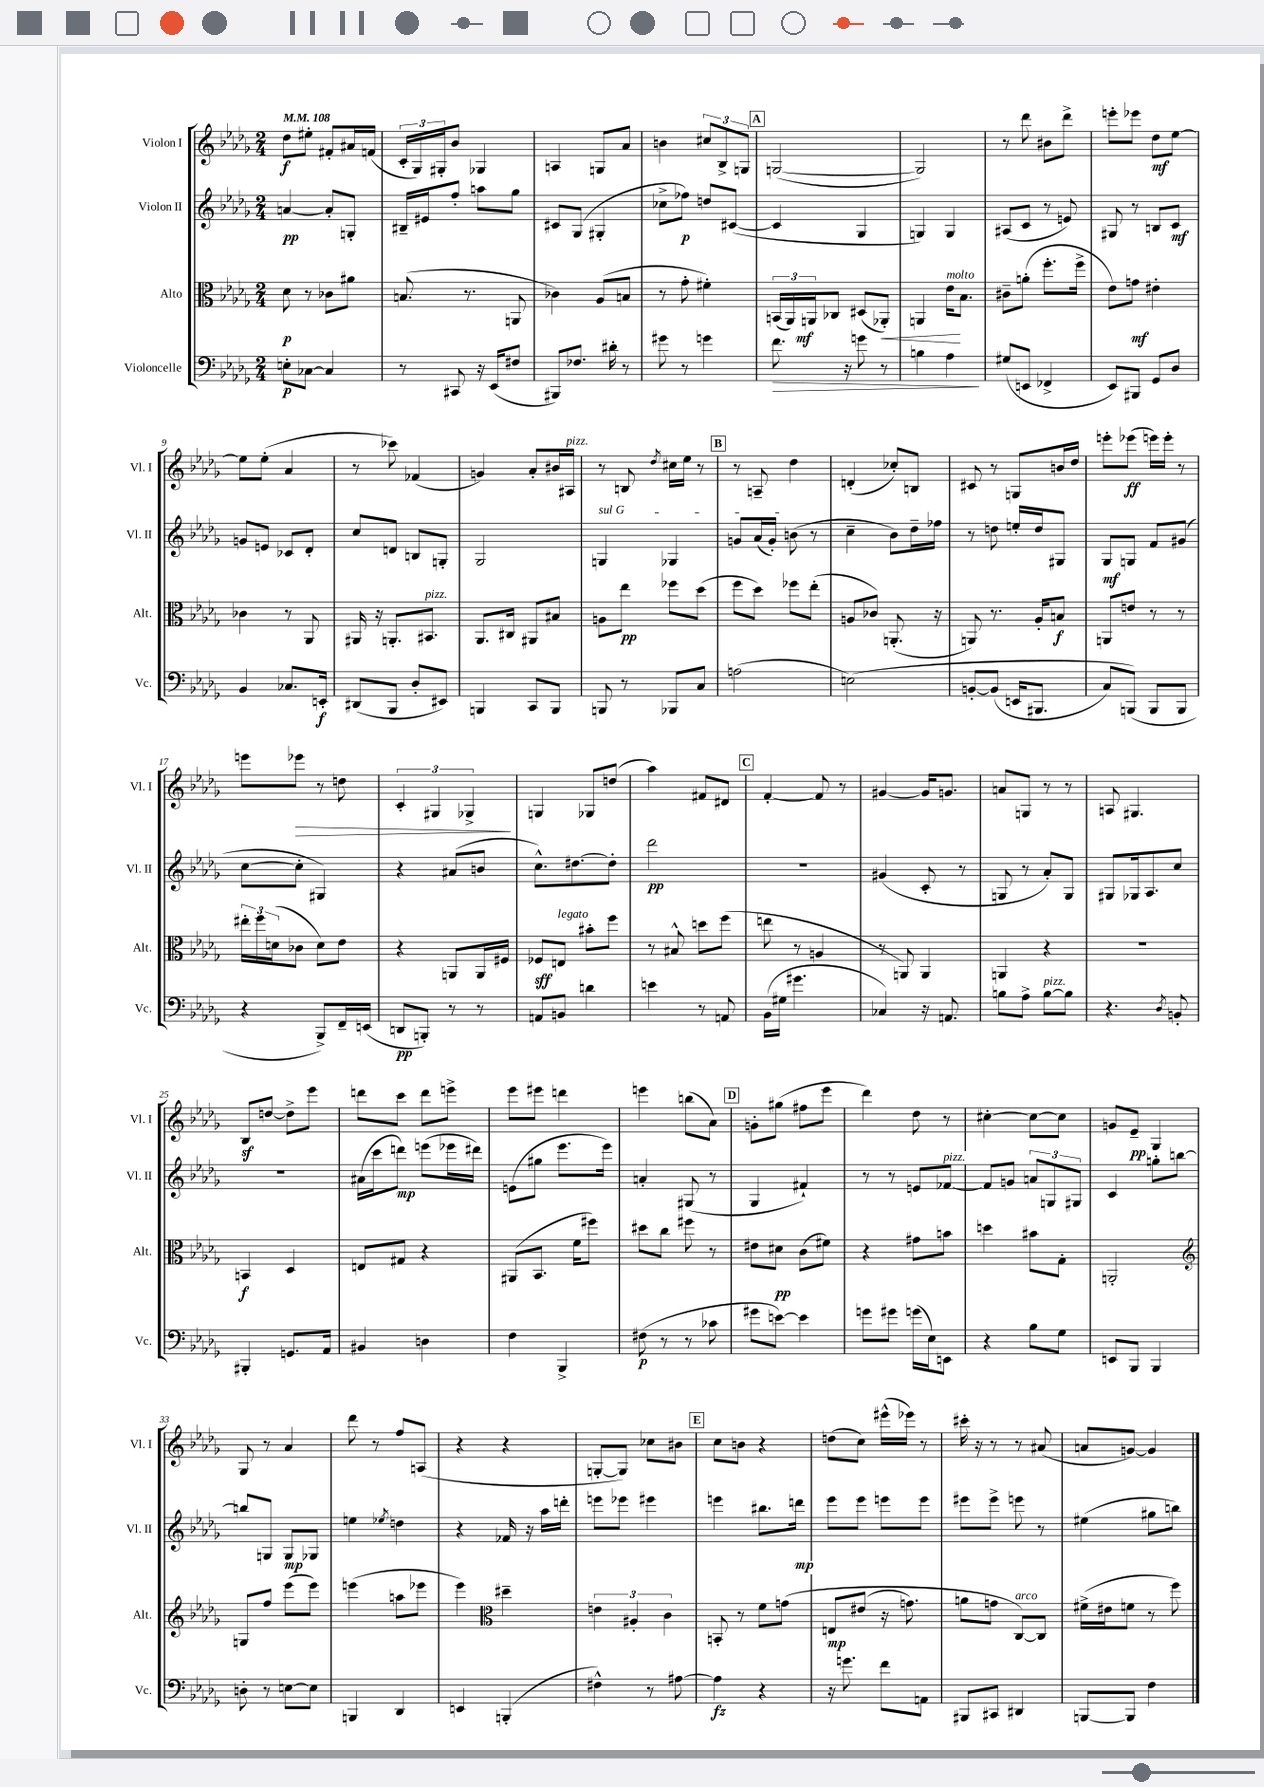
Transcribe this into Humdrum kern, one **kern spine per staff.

**kern	**kern	**kern	**kern
*staff4	*staff3	*staff2	*staff1
*clefF4	*clefC3	*clefG2	*clefG2
*k[b-e-a-d-g-]	*k[b-e-a-d-g-]	*k[b-e-a-d-g-]	*k[b-e-a-d-g-]
*M2/4	*M2/4	*M2/4	*M2/4
*MM108	*MM108	*MM108	*MM108
8E'	8d-	[4a	8dd-
[8C-	8r	.	8ee#'
4C-]	8c-	8a']	8f#'
.	8a#	8G'	16a#
.	.	.	(16f
=	=	=	=
8r	(8.B	16B#~	24c'
.	.	.	24G-)
.	.	16e#	.
.	.	.	24G#'
8CC#	.	8ff'	8b-
.	8.r	.	.
16r	.	8aa	4G-
(16EE-	.	.	.
8F#	8AA	8gg-	.
=	=	=	=
8BBB#)	4c-)	8c#	4A
8.F-	.	(8G-	.
.	(8A-	4G#'	8G
16d#'	.	.	.
8r	8B	.	8a-
=	=	=	=
8g#	8r	8cc-^	4b
8r	8g-'	8ff-)	.
4g	4f#')	8dd	12cc#
.	.	.	12B-^
.	.	([8c#	.
.	.	.	12G
=	=	=	=
8.f	(24BB	4c#]	([2G
.	24AA-)	.	.
.	24AA	.	.
.	8C-	.	.
16r	.	.	.
8g	(8D#	4G-	.
8r	8AA-')	.	.
=	=	=	=
4B	4AA	4G)	2G])
4A-	16e-	4G	.
.	8.B-	.	.
=	=	=	=
(8G#	8c#~	(8A#	8r
8EE	(8a'	8c	8ddd-
4FF-^	8.ff'	8r	8b#
.	.	8e)	8ddd-^
.	16ff^	.	.
=	=	=	=
8EE-)	8e-)	8G#	8eee'
8BBB#	8g	8r	8eee-
8GG-	4e#'	8B	8dd-
8D-	.	8c	[8ee-
=	=	=	=
4BB-	4c-	8g	8ee-]
.	.	8e	(8ee-'
8.C-	8r	8c-	4a-
.	8AA-	8d-'	.
16EE'	.	.	.
=	=	=	=
(8DD#	16AA#	8cc	8r
.	16r	.	.
8BBB-	8.AA'	8d	8ccc-)
8D-'	.	8B	(4f-
.	8.BB#	.	.
8EE#)	.	8G'	.
=	=	=	=
4BBB	8.AA-	2G-	4g)
.	16C#	.	.
8CC	8AA#	.	8a-'
8BBB	8B#	.	16b#
.	.	.	16A#
=	=	=	=
8BBB	8A	4G	8r
8r	8ee-	.	8B
.	.	.	8qdd-
8BBB-	8ff-	4G-	16cc#
.	.	.	16ee-
8C	(8dd-	.	8r
=	=	=	=
(2A	8ff	8g	8r
.	8dd-)	(16a-	8A~
.	.	16g')	.
.	8ff-	(8b	4dd-
.	(8ee-'	8r	.
=	=	=	=
&(2E)	8A	4cc~	(4d'
.	8c-)	.	.
.	(8.AA'	8b-)	8cc-')
.	.	16dd-~	8B
.	16r	16ff-	.
=	=	=	=
[8BB'	8AA)	8r	8c#
(8BB]	8.r	8dd	8r
16EE	.	16ee'	8G
8.BBB#	16A-'	16dd	.
.	8B	8G#	16b
.	.	.	16dd-
=	=	=	=
8C)	8AA	8G-	8eee'
(8BBB&)	8e	8G	(8eee-
8BBB	8r	8f	16eee)
.	.	.	16eee'
8BBB	8r	(8g#	8r
=	=	=	=
4r	24ee#'	[8cc	8eee
.	24ff	.	.
.	(24d	.	.
.	8c-	8cc']	8eee-
8BBB-^)	8d)	4G#)	8r
16FF~	8e-	.	8dd
(16EE	.	.	.
=	=	=	=
8DD	4r	4r	6c'
8BBB')	.	.	.
.	.	.	6G#
8r	8AA	(8a#	.
.	.	.	6G-^
8r	16AA	8b	.
.	16F#	.	.
=	=	=	=
8AA	8F-	8.cc^^)	4G
8BB	8E	.	.
.	.	[8.dd#	.
4d	8b#'	.	8G-
.	8ff	8dd#']	(8dd
=	=	=	=
4e	8r	2ddd-	4aa-)
.	8B#^^	.	.
8r	8dd	.	8f#
8AA	(8ff	.	8d#
=	=	=	=
(16BB-	8ee	2r	[4f'
16G#	.	.	.
4.g#	8r	.	.
.	4A	.	8f]
.	.	.	8r
=	=	=	=
4C-)	8r	(4g#	[4g#
.	8AA)	.	.
16r	4AA	8c'	16g#]
8.AA	.	.	8.g
.	.	8r	.
=	=	=	=
8B	4AA	8G	8a
8A-^	.	8r	8G
[8B	4r	8a-')	8r
8B]	.	8G	8r
=	=	=	=
4.r	2r	8G#	8A
.	.	16G-	4.G#
.	.	8.A-	.
8qD-	.	.	.
8BB'	.	8cc	.
=	=	=	=
4BBB#'	4BB	2r	8B-
.	.	.	[8dd
8.GG	4D-	.	8dd^]
.	.	.	8eee-
16AA-	.	.	.
=	=	=	=
4BB#	8E	(16a#	8ddd
.	.	16ccc	.
.	8G#	8ddd)	8ccc
4D	4r	(8eee	8ddd
.	.	16eee-	8eee^
.	.	16ddd#)	.
=	=	=	=
4F	(8AA#	(8e	8eee-
.	8.BB-	8gg#	8eee#
4BBB-^	.	8.eee-	4ddd
.	16f	.	.
.	8ff#)	.	.
.	.	16eee-)	.
=	=	=	=
(8F#	8dd#	4a'	4eee
8r	8cc	.	.
8r	8ff#	(8G#	(8bb
8c-	8r	8r	8a-)
=	=	=	=
8g#	8e#	4G-	8g'
[8e)	8d#	.	(8gg#
4e]	(8c	4f#`)	8ff#
.	8f#)	.	8eee-
=	=	=	=
8g	4r	8r	4ddd-)
8g#	.	8r	.
(16g	8g#	8e	8dd-
16E-)	.	.	.
8EE	8b	[8f-	8r
=	=	=	=
4r	4dd	8f-]	[4cc#'
.	.	8g	.
8B-	8b#	12a	8cc#_
.	.	12G	.
8G-	8G-'	.	8cc#]
.	.	12G#	.
=	=	=	=
8EE	2AA'	4c	8g
8BBB-	.	.	8e-~
4BBB-	.	8gg'	4G-
.	.	[8bb	.
=	=	=	=
*	*clefG2	*	*
8D'	8G	8bb]	8G-
8r	8ff	8G	8r
[8E	(8eee-	8G	4a-
8E]	8eee-)	8G-	.
=	=	=	=
4BBB	(4eee	4ee	8ddd-
.	.	.	8r
.	.	8qee-	.
4DD-	8aa	4dd	8ff
.	8eee-	.	(8A
=	=	=	=
4EE	4eee-)	4r	4r
*	*clefC3	*	*
(4BBB'	4dd#~	16f-	4r
.	.	16r	.
.	.	16aa-	.
.	.	16ddd'	.
=	=	=	=
4F#^^)	6e	8eee	[8G'
.	.	8eee-	8G])
.	6A#'	.	.
8r	.	4eee#	8cc-
.	6c	.	.
[8A#	.	.	8b#
=	=	=	=
4A#]	8BB'	4eee	8cc
.	8r	.	8b
4r	8f	8.bb#	4r
.	&(8g	.	.
.	.	16ddd	.
=	=	=	=
16r	8E	8eee-	(8dd
8.g	.	.	.
.	(8e#	8eee-	8cc)
8f	16r	8eee	(16eee#^^
.	8.g)	.	16eee-)
8AA	.	8eee	8r
=	=	=	=
8BBB#	8a	8eee#	16ccc#'
.	.	.	16r
8CC#	8g	8eee#^	8r
4DD#	[8C&)	8eee	8r
.	8C]	8r	(8a#
=	=	=	=
[8BBB	(16f#^	(4ee#	8a
.	16e#	.	.
8BBB]	8f	.	[8g)
4F	8r	8gg#	4g]
.	8ff)	8bb)	.
==	==	==	==
*-	*-	*-	*-
